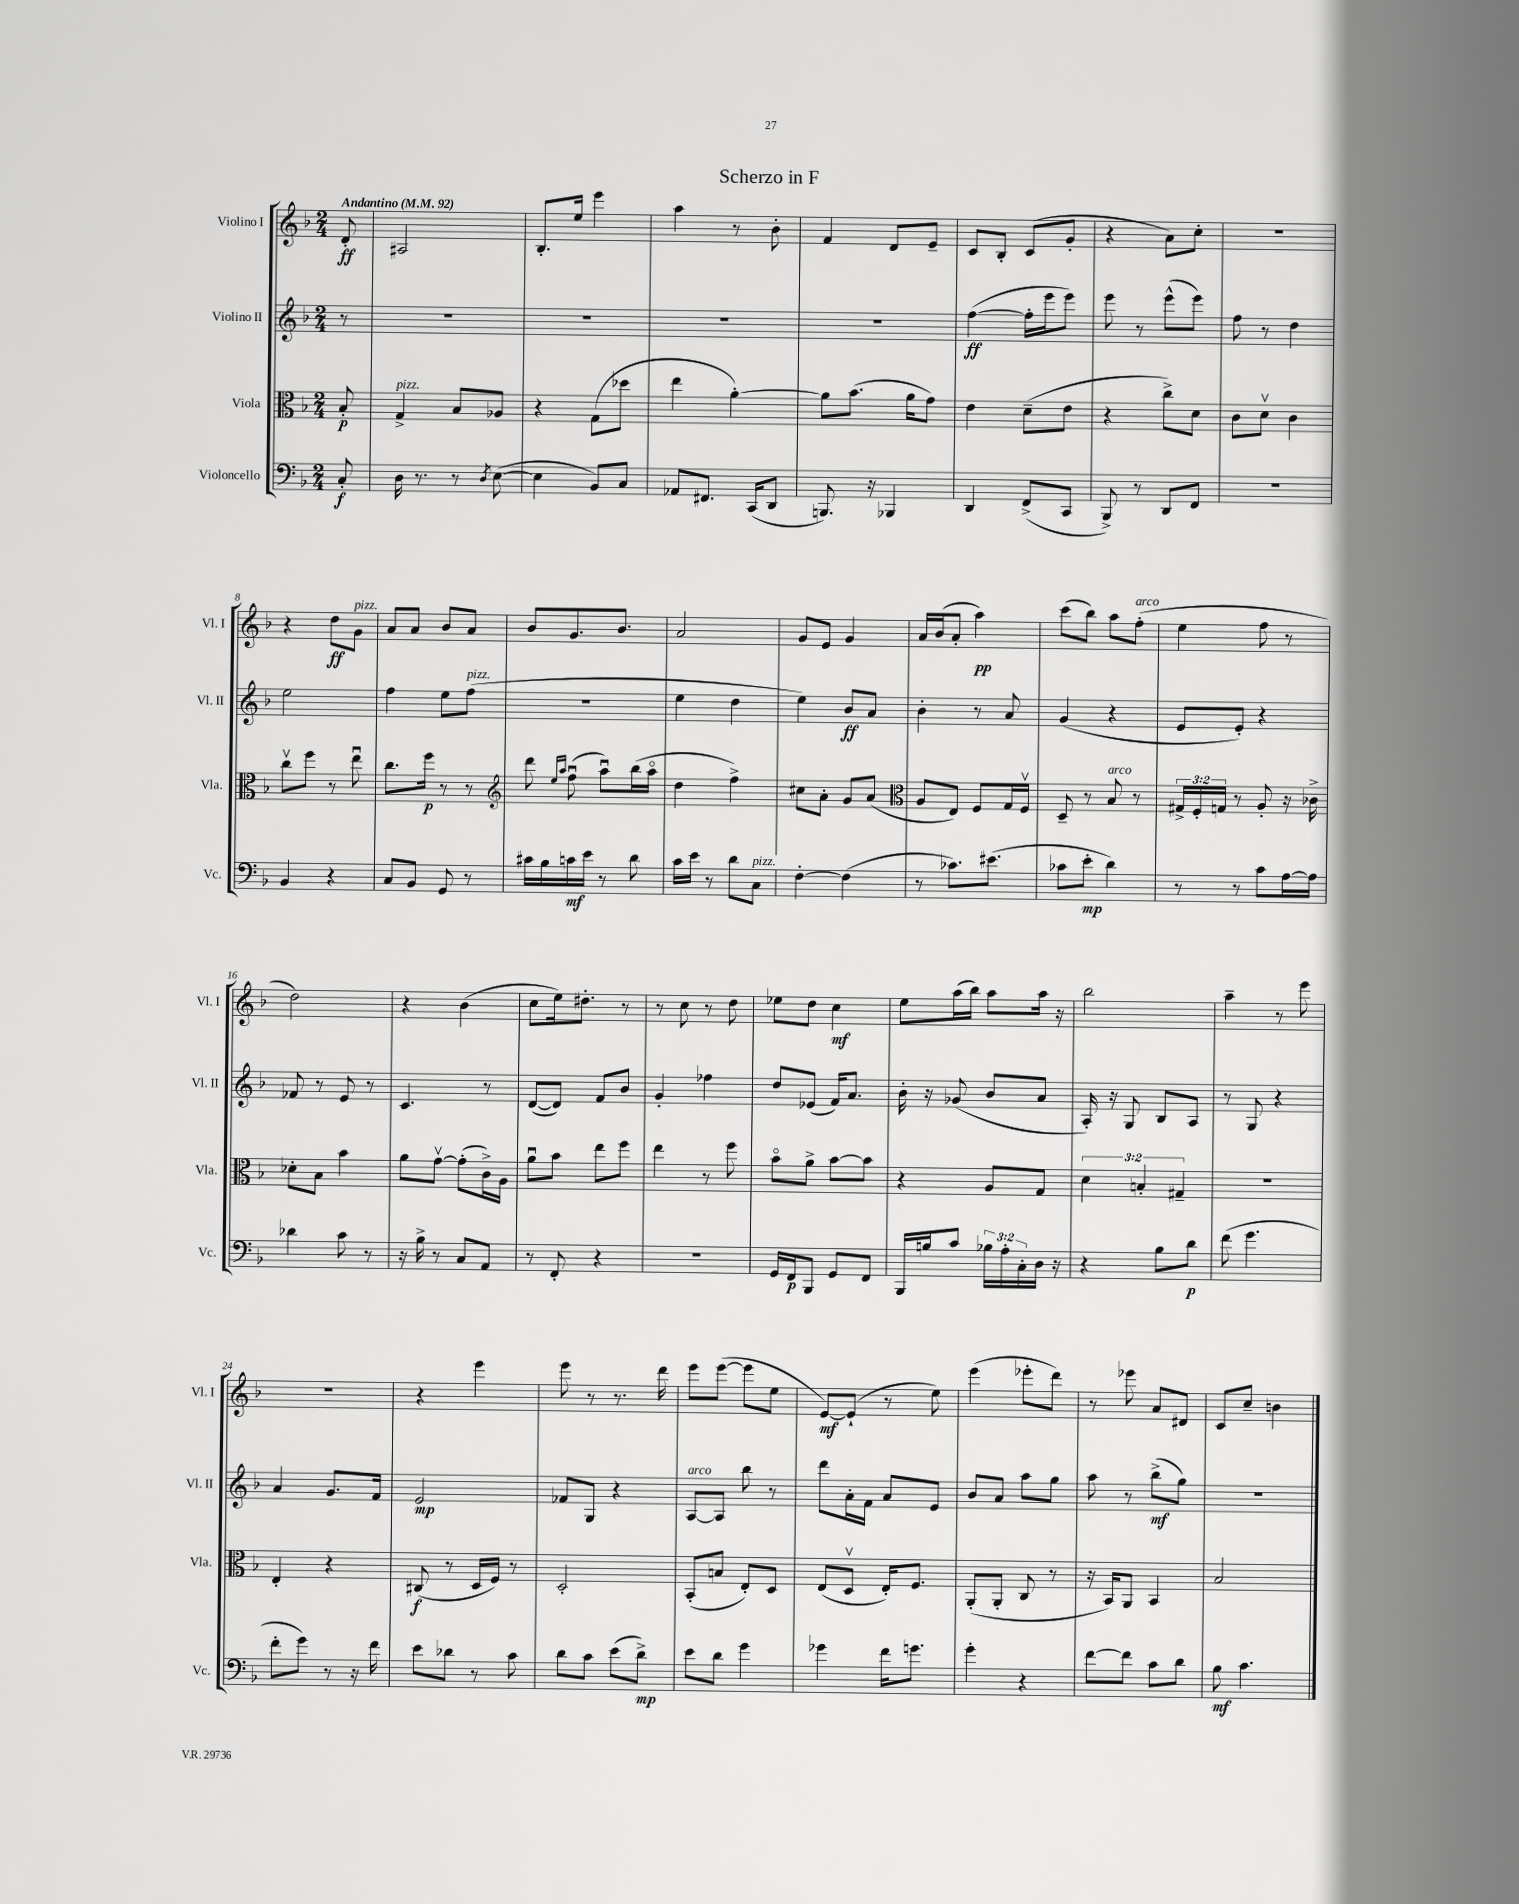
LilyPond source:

\header { title = "Scherzo in F" }
<<
\new StaffGroup <<
\new Staff = "s0" \with { instrumentName = "Violino I" shortInstrumentName = "Vl. I" } {
    \clef treble \key f \major \numericTimeSignature \time 2/4 \partial 8 \tempo "Andantino" 4 = 92
    d'8-.\ff |
    ais2 |
    bes8.-. e''16 e'''4 |
    a''4 r8 bes'8-. |
    f'4 d'8 e'8-- |
    c'8 bes8-. c'8( g'8-. |
    r4 a'8) c''8-. |
    R2 |
    r4 d''8\ff g'8^\markup { \italic "pizz." } |
    a'8 a'8 bes'8 a'8 |
    bes'8 g'8. bes'8. |
    a'2 |
    g'8 e'8 g'4 |
    a'16 bes'16( a'8-. a''4\pp) |
    c'''8( bes''8) a''8 f''8-.^\markup { \italic "arco" }( |
    e''4 f''8 r8 |
    d''2) |
    r4 bes'4( |
    c''8 e''16) dis''8.-. r8 |
    r8 c''8 r8 d''8 |
    ees''8 d''8 c''4\mf |
    e''8 a''16( bes''16) a''8 a''16 r16 |
    bes''2 |
    a''4-- r8 e'''8 |
    r2 |
    r4 e'''4 |
    e'''8 r8 r8. d'''16 |
    e'''8 e'''8~( e'''8 e''8 |
    e'8~\mf) e'8-!( r8 e''8) |
    e'''4( ees'''8-. d'''8) |
    r8 ees'''8 a'8 dis'8 |
    c'8 c''8-- b'4 \bar "|." |
}
\new Staff = "s1" \with { instrumentName = "Violino II" shortInstrumentName = "Vl. II" } {
    \clef treble \key f \major \numericTimeSignature \time 2/4 \partial 8
    r8 |
    R2 |
    R2 |
    R2 |
    R2 |
    f''4~\ff( f''16-. e'''16 e'''8) |
    e'''8 r8 e'''8-^( e'''8) |
    f''8 r8 d''4 |
    e''2 |
    f''4 e''8 f''8^\markup { \italic "pizz." }( |
    r2 |
    e''4 d''4 |
    e''4) bes'8\ff a'8 |
    bes'4-. r8 a'8 |
    g'4( r4 |
    e'8 e'8-.) r4 |
    fes'8 r8 e'8 r8 |
    c'4. r8 |
    d'8~( d'8) f'8 bes'8 |
    g'4-. fes''4 |
    d''8 ees'8( f'16) a'8. |
    bes'16-. r16 ges'8( bes'8 a'8 |
    a16-.) r16 g8 bes8 a8 |
    r8 g8 r4 |
    a'4 g'8. f'16 |
    e'2\mp |
    fes'8 g8 r4 |
    a8~^\markup { \italic "arco" } a8 bes''8 r8 |
    d'''8 a'16-. f'16 a'8 e'8 |
    bes'8 a'8 a''8 g''8 |
    a''8 r8 bes''8->\mf( g''8) |
    R2 \bar "|." |
}
\new Staff = "s2" \with { instrumentName = "Viola" shortInstrumentName = "Vla." } {
    \clef alto \key f \major \numericTimeSignature \time 2/4 \override Staff.TupletNumber.text = #tuplet-number::calc-fraction-text \partial 8
    bes8-.\p |
    g4->^\markup { \italic "pizz." } bes8 aes8 |
    r4 g8( des''8 |
    e''4 a'4~-.) |
    a'8 bes'8.( a'16 g'8) |
    e'4 d'8--( e'8 |
    r4 c''8->) d'8 |
    c'8 d'8\upbow c'4 |
    c''8\upbow f''8 r8 e''8\downbow |
    c''8. f''16\p r8 r8 |
    \clef treble d'''8 \grace { e''16 a''16 } f''8\downbow( a''8\downbow) bes''16( a''16\flageolet |
    d''4 f''4->) |
    cis''8 a'8-. g'8 a'8( |
    \clef alto a8 e8) f8 g16 f16\upbow |
    d8-- r8 bes8^\markup { \italic "arco" } r8 |
    \tuplet 3/2 { gis16-> f16-. g16 } r8 a8-. r16 ces'16-> |
    des'8-. bes8 bes'4 |
    a'8 g'8~\upbow g'8-.( c'16->) a16 |
    a'8\downbow bes'8 e''8 f''8 |
    e''4 r8 f''8 |
    bes'8\flageolet a'8-> bes'8~ bes'8 |
    r4 a8 g8 |
    \tuplet 3/2 { d'4 b4-. gis4-- } |
    R2 |
    e4-. r4 |
    cis8\f( r8 d16 f16) r8 |
    d2-. |
    bes,8-.( b8 e8-.) d8 |
    e8( d8\upbow e16-.) f8. |
    a,8-.( a,8-. c8 r8 |
    r16 bes,16) a,8 bes,4 |
    bes2 \bar "|." |
}
\new Staff = "s3" \with { instrumentName = "Violoncello" shortInstrumentName = "Vc." } {
    \clef bass \key f \major \numericTimeSignature \time 2/4 \override Staff.TupletNumber.text = #tuplet-number::calc-fraction-text \partial 8
    c8-.\f |
    d16 r8. r8 \acciaccatura { d8 } e8~( |
    e4 bes,8) c8 |
    aes,8 fis,8. c,16( d,8 |
    b,,8.) r16 bes,,4 |
    d,4 f,8->( c,8 |
    bes,,8->) r8 d,8 f,8 |
    R2 |
    bes,4 r4 |
    c8 bes,8 g,8 r8 |
    cis'16 bes16 c'16\mf e'16 r8 d'8 |
    c'16 e'16 r8 d'8 c8^\markup { \italic "pizz." } |
    f4~-. f4( |
    r8 ces'8.) eis'8.( |
    ces'8 e'8-.\mp d'4) |
    r8 r8 c'8 a16~ a16 |
    des'4 c'8 r8 |
    r16 bes16-> r8 c8 a,8 |
    r8 f,8-. r4 |
    R2 |
    g,16 f,16\p bes,,8 g,8 f,8 |
    bes,,16 b16 c'8 \tuplet 3/2 { bes16 a16-. c16-. } d16 r16 |
    r4 bes8 d'8\p |
    f'8( g'4. |
    f'8-. g'8) r8 r16 f'16 |
    e'8 des'8 r8 c'8 |
    d'8 c'8 e'8( d'8->\mp) |
    e'8 d'8 g'4 |
    ges'4 f'16 g'8. |
    g'4-. r4 |
    f'8~ f'8 c'8 d'8 |
    bes8\mf c'4. \bar "|." |
}
>>
>>
